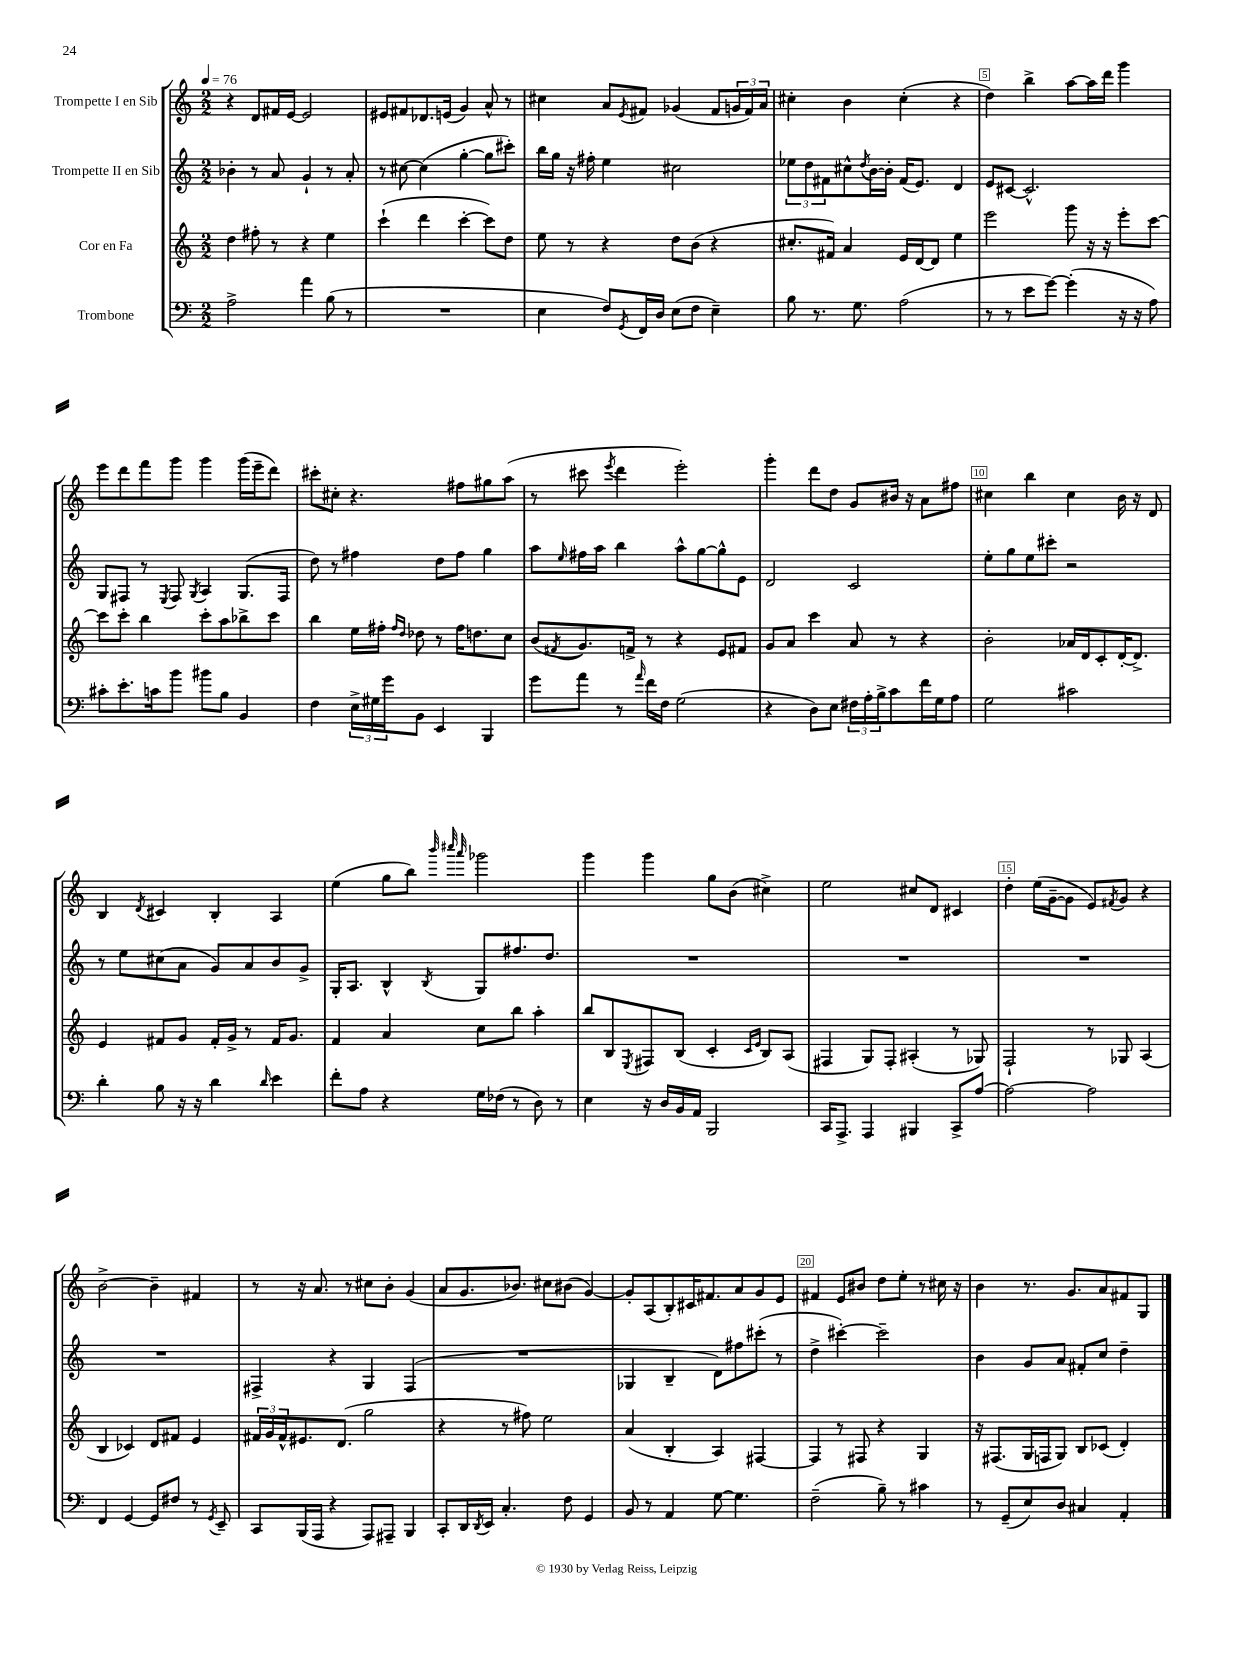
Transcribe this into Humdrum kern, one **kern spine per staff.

**kern	**kern	**kern	**kern
*staff4	*staff3	*staff2	*staff1
*clefF4	*clefG2	*clefG2	*clefG2
*k[]	*k[]	*k[]	*k[]
*M2/2	*M2/2	*M2/2	*M2/2
*MM76	*MM76	*MM76	*MM76
2A^	4dd	4b-'	4r
.	8ff#'	8r	8d
.	8r	8a	16f#
.	.	.	[16e
4a	4r	4g`	2e]
(8B	4ee	8r	.
8r	.	8a'	.
=	=	=	=
1r	(4ccc`	8r	8e#
.	.	[8cc#	8f#
.	4ddd	(4cc#]	8.d-
.	.	.	(16e
.	[4ccc'	[4gg'	4g)
.	8ccc])	8gg]	8a^^
.	8dd	8ccc#')	8r
=	=	=	=
4E	8ee	16bb	4cc#
.	.	16gg	.
.	8r	16r	.
.	.	16ff#'	.
8F)	4r	4ee	8a
8qGG	.	.	8qe
16FF	.	.	8f#
16D	.	.	.
(8E	8dd	2cc#	(4g-
8F	(8b	.	.
4E~)	4r	.	8f#
.	.	.	24g
.	.	.	24f#)
.	.	.	24a
=	=	=	=
8B	8.cc#'	12ee-	4cc#'
.	.	12dd	.
8.r	.	.	.
.	.	12f#	.
.	16f#)	.	.
.	4a	8cc#^^	4b
8.G	.	.	.
.	.	8qdd	.
.	.	[16b	.
.	.	16b']	.
(2A	16e	(16f#	(4cc#'
.	[16d	8.e)	.
.	8d]	.	.
.	4ee	4d	4r
=	=	=	=
8r	2eee	8e	4dd)
8r	.	[8c#	.
8e	.	2.c#^^]	4bb^
[8g)	.	.	.
(4g']	8ggg	.	[8aa
.	16r	.	16aa]
.	16r	.	16ddd
16r	8eee'	.	4ggg
16r	.	.	.
8A)	[8ccc	.	.
=	=	=	=
8c#'	8ccc]	8G	8eee
8.e'	8ccc'	8F#	8ddd
.	4bb	8r	8fff
16c	.	.	.
.	.	8qE	.
8b	.	8F#	8ggg
.	.	8qG	.
8b#	8ccc'	4A	4ggg
8B	8aa	.	.
4BB	8bb-^	(8.G	(16ggg
.	.	.	16eee~
.	8ccc	.	8ddd)
.	.	16F#	.
=	=	=	=
4F	4bb	8dd)	8ccc#'
.	.	8r	8cc#'
24E^	16ee	4ff#	4.r
24G#	.	.	.
.	16ff#'	.	.
24g	.	.	.
.	16qqff#	.	.
.	16qqdd	.	.
8BB	8dd-	.	.
4EE	8r	8dd	.
.	16ff#	8ff#	8ff#
.	8.dd	.	.
4BBB	.	4gg	8gg#
.	8cc	.	(8aa
=	=	=	=
8g	(8b	8aa	8r
.	8qf#	16qqee	.
8a	8.g)	16ff#	8ccc#
.	.	16aa	.
.	.	.	8qeee
8r	.	4bb	4ddd
.	16f^	.	.
16qqa	.	.	.
16f	8r	.	.
16F	.	.	.
(2G	4r	8aa^^	2eee')
.	.	[8gg	.
.	8e	8gg^^]	.
.	8f#	8e	.
=	=	=	=
4r	8g	2d	4ggg'
.	8a	.	.
8D)	4ccc	.	8ddd
8E	.	.	8dd
24F#	8a	2c	8g
24A'	.	.	.
24B^	.	.	.
8c	8r	.	16b#
.	.	.	16r
16f	4r	.	8a
16G	.	.	.
8A	.	.	8ff#
=	=	=	=
2G	2b'	8ee'	4cc#
.	.	8gg	.
.	.	8ee	4bb
.	.	8ccc#'	.
2c#	16a-	2r	4cc#
.	16d	.	.
.	8c'	.	.
.	[16d'	.	16b
.	8.d^]	.	16r
.	.	.	8d
=	=	=	=
4d'	4e	8r	4B
.	.	8ee	.
.	.	.	8qd
8B	8f#	(8cc#	4c#
16r	8g	8a	.
16r	.	.	.
4d	16f#'	8g)	4B'
.	16g^	.	.
.	8r	8a	.
16qqd	.	.	.
4e	16f#	8b	4A
.	8.g	.	.
.	.	8g^	.
=	=	=	=
8f'	4f	16G'	(4ee
.	.	8.A	.
8A	.	.	.
4r	4a	4B^^	8gg
.	.	.	8bb)
.	.	.	32qqbbb
.	.	.	32qqcccc#
.	.	8qB	32qqaaa
16G	8cc	8G	2ggg-
(16F-	.	.	.
8r	8bb	8.ff#	.
8D)	4aa'	.	.
.	.	8.dd	.
8r	.	.	.
=	=	=	=
4E	8bb	1r	4ggg
.	8B	.	.
.	8qE	.	.
16r	8F#	.	4ggg
16D	.	.	.
16BB	(8B	.	.
16AA	.	.	.
2BBB	4c'	.	8gg
.	.	.	(8b
.	16qqc	.	.
.	16qqe	.	.
.	8B)	.	4cc#^)
.	(8A	.	.
=	=	=	=
16CC	4F#	1r	2ee
8.AAA^	.	.	.
4AAA	8G)	.	.
.	8F#'	.	.
4BBB#	(4A#'	.	8cc#
.	.	.	8d
8CC^	8r	.	4c#
[8A	8G-)	.	.
=	=	=	=
2A_	2F`	1r	4dd'
.	.	.	(16ee
.	.	.	[16g~
.	.	.	8g]
2A]	8r	.	8e)
.	.	.	8qf#
.	8G-	.	8g
.	(4A	.	4r
=	=	=	=
4FF	4B	1r	[2b^
[4GG	4c-)	.	.
8GG]	8d	.	4b~]
8F#	8f#	.	.
8r	4e	.	4f#
8qGG	.	.	.
8EE~	.	.	.
=	=	=	=
8CC	24f#	4F#^	8r
.	24g	.	.
.	24f#^^	.	.
(16BBB	8.e#	.	16r
16AAA	.	.	8.a
4r	.	4r	.
.	(8.d	.	.
.	.	.	8r
8AAA)	2gg	4G	8cc#
8AAA#~	.	.	8b'
4BBB	.	(4F#	(4g
=	=	=	=
8CC'	4r	1r	8a
16DD	.	.	8.g
8qDD	.	.	.
16EE	.	.	.
4.C'	8r	.	.
.	.	.	8.b-)
.	8ff#)	.	.
.	2ee	.	8cc#
8F	.	.	(8b#
4GG	.	.	[4g)
=	=	=	=
8BB	(4a	4G-	8g']
8r	.	.	(8A
4AA	4B'	4B~	8B')
.	.	.	16c#
.	.	.	8.f#
[8G	4A)	8d)	.
4.G]	.	8ff#	8a
.	[4F#	(8ccc#'	8g
.	.	8r	8e
=	=	=	=
(2F~	4F#]	4dd^	4f#
.	8r	[4ccc#')	8e
.	8F#	.	8b#
8B~)	4r	2ccc#~]	8dd
8r	.	.	8ee'
4c#	4G	.	8r
.	.	.	16cc#
.	.	.	16r
=	=	=	=
8r	16r	4b	4b
.	(8.F#	.	.
(8GG~	.	.	.
8E)	16G	8g	8.r
.	16F	.	.
8D	8G)	8a	.
.	.	.	8.g
4C#	8B	8f#'	.
.	(8c-	8cc	8a
4AA'	4d')	4dd~	8f#
.	.	.	8G
==	==	==	==
*-	*-	*-	*-
